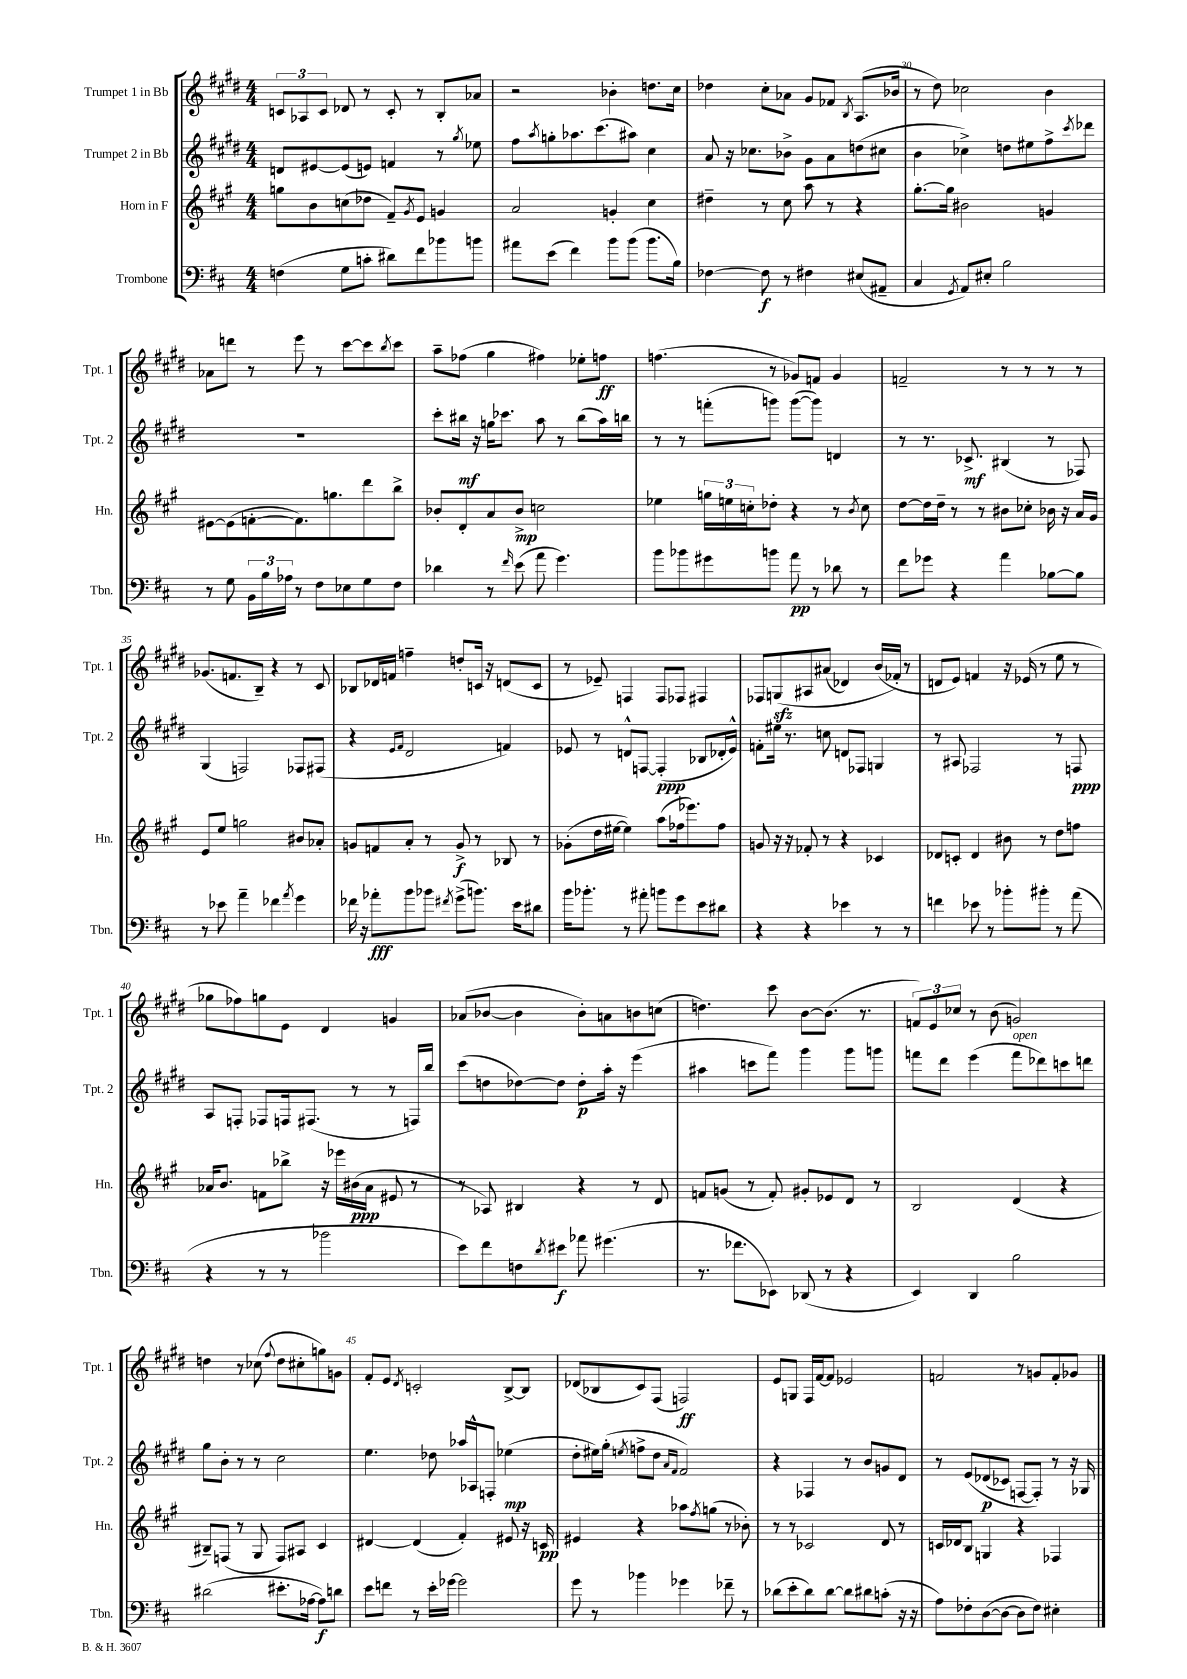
<<
\new StaffGroup <<
\new Staff = "s0" \with { instrumentName = "Trumpet 1 in Bb" shortInstrumentName = "Tpt. 1" } {
    \clef treble \key e \major \numericTimeSignature \time 4/4
    \tuplet 3/2 { c'8 aes8 c'8 } des'8 r8 c'8-. r8 b8-. aes'8 |
    r2 bes'4-. d''8. cis''16 |
    des''4 cis''8-. aes'8 gis'8 fes'8 \acciaccatura { b8 } a8.( bes'16 |
    r8 dis''8) ces''2 b'4 |
    aes'8 d'''8 r8 e'''8 r8 cis'''8~ cis'''8 \acciaccatura { b''8 } cis'''8 |
    a''8-- fes''8( gis''4 fis''4) ees''8-. f''8\ff |
    f''4.( r8 ges'8) f'8 ges'4 |
    f'2-- r8 r8 r8 r8 |
    ges'8.( f'8. b8--) r4 r8 cis'8 |
    bes8 des'16 f'16 f''4-- d''8-. c'16 r16 d'8( c'8 |
    r8 ees'8--) f4 f8 fes8 fis4 |
    fes8 g8\sfz\( ais8 ais'8( des'4) b'16( fes'16-.\) r8 |
    d'8 e'8) f'4 r16 ees'16( r8 e''8 r8 |
    ges''8 fes''8) g''8 e'8 dis'4 g'4 |
    aes'8( bes'8~ bes'4 bes'8-.) a'8 b'8 c''8( |
    d''4.) cis'''8 b'8~ b'8.( r8. |
    \tuplet 3/2 { f'8) e'8 ces''8 } r8 b'8( g'2) |
    d''4 r8 ces''8( \appoggiatura { fis''8 } d''8 cis''8-. g''8) g'8 |
    fis'8-. e'8 \acciaccatura { dis'8 } c'2-. b8~-> b8 |
    des'8( bes8 cis'8) fis8( f2\ff) |
    e'8 g8 fis16 fis'16~ fis'8 ees'2 |
    f'2 r8 g'8 f'8-. ges'8 \bar "|." |
}
\new Staff = "s1" \with { instrumentName = "Trumpet 2 in Bb" shortInstrumentName = "Tpt. 2" } {
    \clef treble \key e \major \numericTimeSignature \time 4/4
    d'8 eis'8~ eis'8( e'8) f'4 r8 \acciaccatura { gis''8 } ees''8 |
    fis''8 \acciaccatura { a''8 } g''8-. aes''8. cis'''8.( ais''8) cis''4 |
    a'8 r16 ces''8. bes'8-> gis'8 a'8 d''8( cis''8 |
    b'4 ces''4->) d''8 eis''8 fis''8-> \acciaccatura { cis'''8 } des'''8 |
    R1 |
    cis'''8-. bis''16\mf r16 g''16 ces'''8. a''8 r8 bis''8( a''16) b''16 |
    r8 r8 f'''8-.( g'''8) g'''8~( g'''8) d'4 |
    r8 r8. ces'8.->\mf bis4( r8 fes8) |
    gis4( f2) fes8 fis8( |
    r4 \grace { e'16 fis'16 } dis'2 f'4) |
    ees'8 r8 d'8-^ f8~ f4-.\ppp( bes8 des'16-. ees'16-^) |
    f'8-. eis''16 r8. c''8 d'8 fes8 g4 |
    r8 ais8 fes2 r8 f8\ppp |
    a8 f8-. fes8 f16 fis8.( r8 r8 f16) b''16 |
    cis'''8( d''8 des''8~) des''8 des''8-.\p a''16-. r16 e'''4( |
    ais''4 c'''8 fis'''8) gis'''4 gis'''8 g'''8 |
    f'''8 dis'''8 e'''4( f'''8^\markup { \italic "open" } des'''8) c'''8 d'''8 |
    gis''8 b'8-. r8 r8 cis''2 |
    e''4. des''8 aes''16 aes16-^ f8-. ees''4\mp( |
    dis''8-. eis''16) gis''16-.( \acciaccatura { e''8 } f''8-> dis''8 \grace { a'16 fis'16 } fis'2) |
    r4 fes4 r8 b'8 g'8 dis'8 |
    r8 e'8\( des'8\p( ces'8) f8~ f8-.\) r8 r16 ges16 \bar "|." |
}
\new Staff = "s2" \with { instrumentName = "Horn in F" shortInstrumentName = "Hn." } {
    \clef treble \key a \major \numericTimeSignature \time 4/4
    g''8 b'8 c''8( des''8 fis'8--) \acciaccatura { gis'8 } e'8 g'4 |
    a'2 g'4-. cis''4 |
    dis''4-- r8 cis''8 a''8 r8 r4 |
    gis''8.~-. gis''16 bis'2 g'4 |
    eis'8~ eis'8( f'8~-. f'8.) g''8. d'''8 b''8-> |
    bes'8-. d'8-. a'8 bes'8->\mp c''2 |
    ees''4 \tuplet 3/2 { g''16 e''16 c''16-. } des''8-. r4 r8 \acciaccatura { b'8 } c''8 |
    d''8~ d''16 d''16-- r8 r8 bis'8 ces''8-. bes'16 r16 a'16 gis'16 |
    e'8 e''8 g''2 bis'8 aes'8-. |
    g'8 f'8 a'8-. r8 g'8->\f r8 bes8 r8 |
    ges'8-.( d''16 eis''16~ eis''4) a''8( fes''16 ees'''8.) fes''8 |
    g'8 r16 r16 fes'8-. r8 r4 ces'4 |
    des'8 c'8-. des'4 bis'8 r8 d''8 f''8 |
    aes'16 b'8. f'8 bes''8-> r16 ees'''16 bis'16\ppp( aes'16 eis'8 r8 |
    r8 aes8) bis4 r4 r8 d'8 |
    f'8 g'8( r8 f'8-.) gis'8-. ees'8 d'8 r8 |
    b2 d'4( r4 |
    bis8--) f8( r8 gis8 f8) ais8 cis'4 |
    dis'4~ dis'4( fis'4-.) eis'8 r16 c'16\pp |
    eis'4 r4 aes''8 \acciaccatura { fis''8 } g''8( r8 bes'8-.) |
    r8 r8 ces'2 d'8 r8 |
    c'16 des'16 b8 g4 r4 fes4 \bar "|." |
}
\new Staff = "s3" \with { instrumentName = "Trombone" shortInstrumentName = "Tbn." } {
    \clef bass \key d \major \numericTimeSignature \time 4/4
    f4( g8 c'8-. dis'8) fis'8 bes'8 b'8 |
    ais'8 e'8( fis'4) b'8 b'8( b'8. b16) |
    fes4~ fes8\f r8 fis4 eis8( ais,8-- |
    cis4 \acciaccatura { g,8 } a,8) eis8-. b2 |
    r8 g8 \tuplet 3/2 { b,16 b16 aes16 } r8 fis8 ees8 g8 fis8 |
    des'4 r8 \grace { fis'16 } e'8( a'8 g'4.) |
    b'8 bes'8 gis'8 b'8 a'8\pp r8 des'8 r8 |
    fis'8 ges'8 r4 a'4 bes8~ bes8 |
    r8 ees'8 a'4-- fes'4 \acciaccatura { a'8 } g'4 |
    fes'16 r16 aes'8-.\fff b'8 bes'8 \acciaccatura { fis'8 } g'8->( b'8.) e'16 dis'8 |
    b'16 bes'8.-. r8 ais'8-. b'8 g'8 e'8 dis'8 |
    r4 r4 ees'4 r8 r8 |
    f'4 ees'8 r8 bes'8-. bis'8-. r8 a'8( |
    r4 r8 r8 bes'2 |
    e'8) fis'8 f8 \acciaccatura { d'8 } eis'8\f aes'8 gis'4.( |
    r8. fes'8. ees,8) des,8( r8 r4 |
    e,4) d,4 b2 |
    dis'2( eis'8.-. aes16~ aes8\f) d'8 |
    e'8 f'8 r8 e'16-. ges'16~ ges'2 |
    g'8 r8 bes'4 ges'4 fes'8-- r8 |
    des'8( e'8-. des'8) des'8~ des'8 dis'8 c'8-.( r16 r16 |
    a8) fes8-. d8~( d8~ d8 fes8) eis4-. \bar "|." |
}
>>
>>
\layout { \context { \Score currentBarNumber = #27 \override BarNumber.break-visibility = ##(#f #t #t) barNumberVisibility = #(every-nth-bar-number-visible 5) } }
